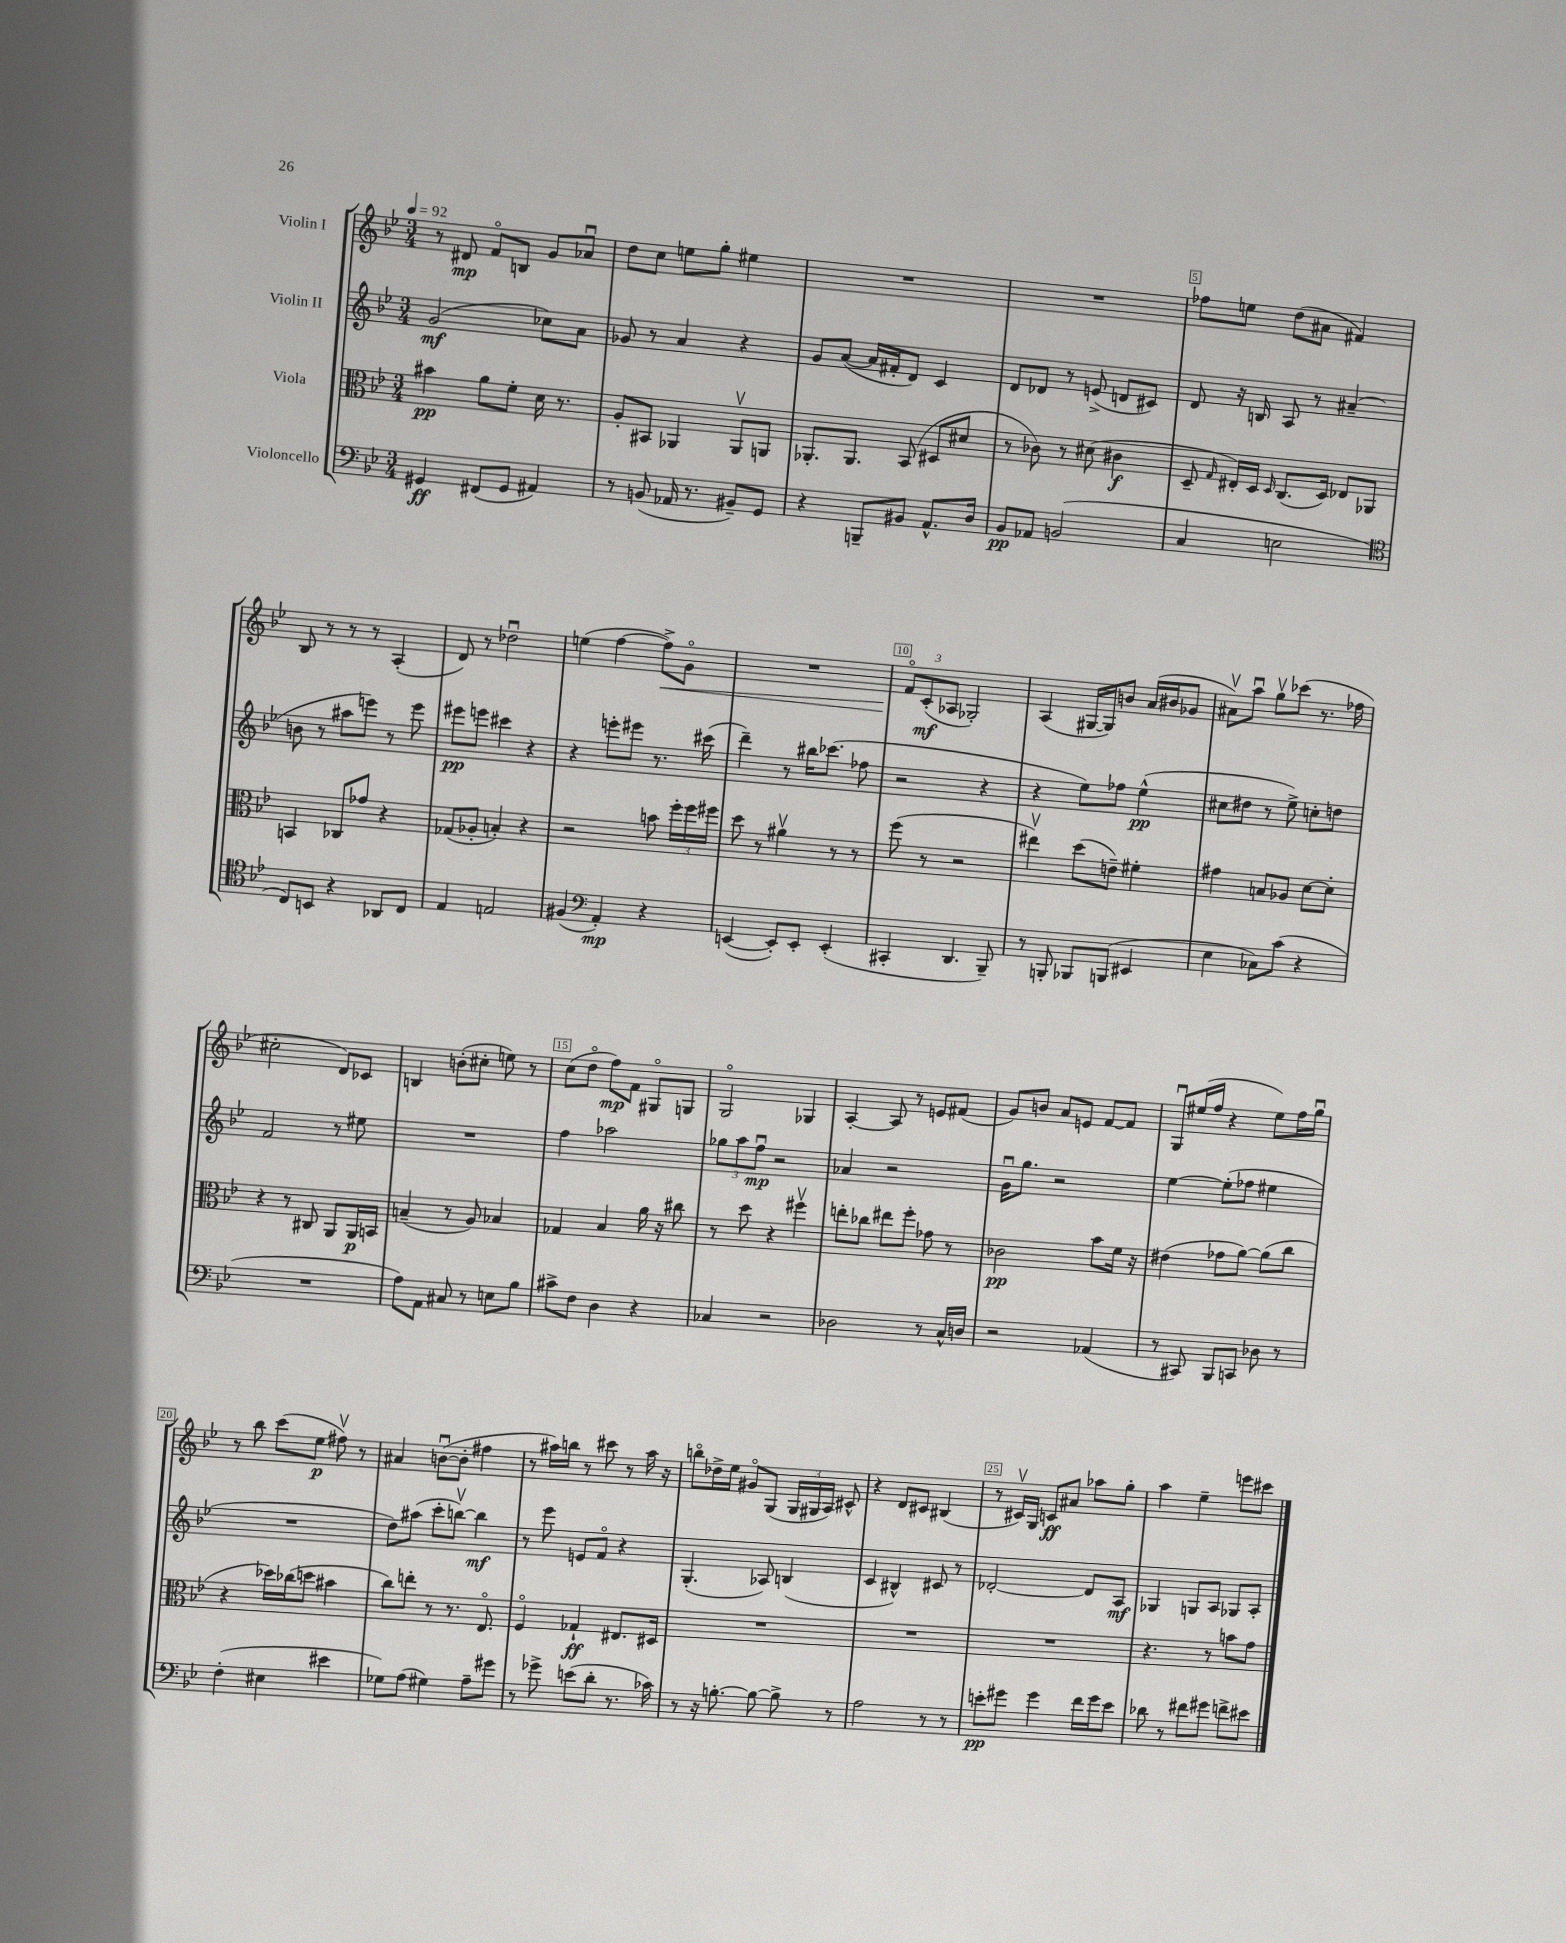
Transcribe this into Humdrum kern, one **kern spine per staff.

**kern	**dynam	**kern	**dynam	**kern	**dynam	**kern	**dynam
*part4	*part4	*part3	*part3	*part2	*part2	*part1	*part1
*staff4	*staff4	*staff3	*staff3	*staff2	*staff2	*staff1	*staff1
*I"Violoncello	*	*I"Viola	*	*I"Violin II	*	*I"Violin I	*
*clefF4	*	*clefC3	*	*clefG2	*	*clefG2	*
*k[b-e-]	*	*k[b-e-]	*	*k[b-e-]	*	*k[b-e-]	*
*M3/4	*	*M3/4	*	*M3/4	*	*M3/4	*
*MM92	*	*MM92	*	*MM92	*	*MM92	*
=1	=1	=1	=1	=1	=1	=1	=1
4GG#X/	ff	4b#X\	pp	(2g/	mf	8r	.
.	.	.	.	.	.	8d#X/	mp
(8FF#X/L	.	8a\L	.	.	.	8f/L	.
8GG#/J	.	8f'\J	.	.	.	8Bn/J	.
4AA#X/)	.	16d\	.	8cc-X\L)	.	8g/L	.
.	.	8.r	.	.	.	.	.
.	.	.	.	8a\J	.	8a-Xu/J	.
=2	=2	=2	=2	=2	=2	=2	=2
8r	.	8A'/L	.	8g-X/	.	8dd\L	.
(8BBn/	.	8BB#X/J	.	8r	.	8cc\J	.
16AA-X/	.	4AA-X/	.	4a/	.	8een\L	.
8.r	.	.	.	.	.	.	.
.	.	.	.	.	.	8gg'\J	.
8BB#X~/L)	.	8AA-v/L	.	4r	.	4ee#X\	.
8GG/J	.	8AAn/J	.	.	.	.	.
=3	=3	=3	=3	=3	=3	=3	=3
4r	.	8.AA-X'/L	.	8g/L	.	2.r	.
.	.	.	.	([8a/J	.	.	.
.	.	8.AA-/J	.	.	.	.	.
8BBBn~/L	.	.	.	16a/LL]	.	.	.
.	.	.	.	16f#X'/J	.	.	.
8BB#X/J	.	(8BB-/	.	8d/J)	.	.	.
8.AA^^/L	.	8D#X/L	.	4c/	.	.	.
.	.	8d#X/J	.	.	.	.	.
16D/Jk	.	.	.	.	.	.	.
=4	=4	=4	=4	=4	=4	=4	=4
8BB-/L	pp	8r	.	8d/L	.	2.r	.
8AA-X/J	.	8c-X\)	.	8d-X/J	.	.	.
(2BBn/	.	8r	.	8r	.	.	.
.	.	(8d#X\	.	(8en^/	.	.	.
.	.	4c#X\	f	8dn/L	.	.	.
.	.	.	.	8c#X/J)	.	.	.
=5	=5	=5	=5	=5	=5	=5	=5
4C/	.	8D~/	.	8d/	.	8ff-X\L	.
.	.	16qqG/	.	.	.	.	.
.	.	16E#X'/LL)	.	16r	.	8een\J	.
.	.	16D/JJ	.	16Bn/	.	.	.
.	.	16qqD/	.	.	.	.	.
2En\	.	(8.C/L	.	8A/	.	(8dd\L	.
.	.	.	.	8r	.	8a#X\J	.
.	.	16D/Jk)	.	.	.	.	.
.	.	8E-X/L	.	(4a#X~/	.	4f#X/)	.
.	.	8AA-X/J	.	.	.	.	.
!!LO:LB:g=z
=6	=6	=6	=6	=6	=6	=6	=6
*clefC4	*	*	*	*	*	*	*
8C/L)	.	4BBn/	.	8bn\	.	8B-/	.
8BBn/J	.	.	.	8r	.	8r	.
4r	.	8C-X/L	.	8aa#X\L	.	8r	.
.	.	8g-X/J	.	8eeen\J)	.	8r	.
8AA-X/L	.	4r	.	8r	.	(4A'/	.
8C/J	.	.	.	8eee\	.	.	.
=7	=7	=7	=7	=7	=7	=7	=7
4E-/	.	(8G-X/L	.	8eee#X\L	pp	8d/)	.
.	.	8A-X'/J	.	8eeen\J	.	8r	.
2En/	.	4Bn'/)	.	4ccc#X\	.	2dd-Xu\	.
.	.	4r	.	4r	.	.	.
=8	=8	=8	=8	=8	=8	=8	=8
(4F#X/	.	2r	.	4r	.	(4een\	.
*clefF4	*	*	*	*	*	*	*
4AA'/)	mp	.	.	8eeen'\L	.	[4ff\	.
.	.	.	.	8eee#X\J	.	.	.
!	!	!	!	!	!	!	!LO:HP:b
4r	.	8bn\	.	8.r	.	8ff^\L])	<
.	.	24ff'\LL	.	.	.	8g\J	.
.	.	24ff\	.	.	.	.	.
.	.	.	.	(16ccc#X\	.	.	.
.	.	24ff#X\JJ	.	.	.	.	.
=9	=9	=9	=9	=9	=9	=9	=9
([4EEn/	.	8dd\	.	4ddd~\)	.	2.r	.
.	.	8r	.	.	.	.	.
8EE'/L])	.	4a#Xv\	.	8r	.	.	.
8EE'/J	.	.	.	16bb#X\KL	.	.	.
.	.	.	.	(8.ccc-X\J	.	.	.
(4EE'/	.	8r	.	.	.	.	.
.	.	8r	.	8ff-X\	.	.	.
=10	=10	=10	=10	=10	=10	=10	=10
4CC#X'/	.	(8ff\	.	2r	.	12f/L	.
.	.	.	.	.	.	(12c'/	[ mf
.	.	8r	.	.	.	.	.
.	.	.	.	.	.	12A-X/J	.
4.DD/	.	2r	.	.	.	2G-X'/)	.
.	.	.	.	4r	.	.	.
8BBB-~/)	.	.	.	.	.	.	.
=11	=11	=11	=11	=11	=11	=11	=11
8r	.	4ee#Xv\)	.	4r	.	(4A/	.
8BBBn'/	.	.	.	.	.	.	.
8BBB-X/L	.	(8dd\L	.	8ee-\L)	.	[16G#X/LL	.
.	.	.	.	.	.	16G#/J])	.
(8BBBn/J	.	8en~\J)	.	8ff-X\J	.	8bn/J	.
4EE#X/	.	4f#X'\	.	(4ee-^^\	pp	(16a/LL	.
.	.	.	.	.	.	16b#X/J	.
.	.	.	.	.	.	8g-X/J	.
=12	=12	=12	=12	=12	=12	=12	=12
4E-\	.	4g#X\	.	8cc#X\L	.	8a#Xv\L)	.
.	.	.	.	8dd#X\J	.	8aau\J	.
8C-X\L)	.	8Bn/L	.	8r	.	8ggv\L	.
(8c\J	.	8A-X/J	.	8ee-^\)	.	(8ccc-X\J	.
4r	.	[8d\L	.	8ccn'\L	.	8.r	.
.	.	8d'\J]	.	8ddn\J	.	.	.
.	.	.	.	.	.	16ff-X\	.
!!LO:LB:g=z
=13	=13	=13	=13	=13	=13	=13	=13
2.r	.	4r	.	2f/	.	2cc#X'\	.
.	.	8r	.	.	.	.	.
.	.	8C#X/	.	.	.	.	.
.	.	8AA/L	.	8r	.	8d/L)	.
.	.	16AA/L	p	8ee#X\	.	8c-X/J	.
.	.	16BBn/JJ	.	.	.	.	.
=14	=14	=14	=14	=14	=14	=14	=14
8A\L)	.	(4Bn~/	.	2.r	.	4Bn/	.
8AA\J	.	.	.	.	.	.	.
8C#X/	.	8r	.	.	.	(8bn'\L	.
8r	.	8A/)	.	.	.	8cc#X'\J	.
8En\L	.	4B-X/	.	.	.	8een\)	.
8B-\J	.	.	.	.	.	8r	.
=15	=15	=15	=15	=15	=15	=15	=15
8c#X^\L	.	4G-X/	.	4ff\	.	(8cc\L	.
8F\J	.	.	.	.	.	8dd\J	.
4D\	.	4B-/	.	2aa-X\	.	8ff\L)	mp
.	.	.	.	.	.	8f\J	.
4r	.	16a\	.	.	.	8G#X/L	.
.	.	16r	.	.	.	.	.
.	.	8cc#X\	.	.	.	8Gn/J	.
=16	=16	=16	=16	=16	=16	=16	=16
4C-X/	.	8r	.	12gg-X\L	.	2G/	.
.	.	.	.	12aa\	.	.	.
.	.	8dd\	.	.	.	.	.
.	.	.	.	12ffu\J	mp	.	.
2r	.	4r	.	2r	.	.	.
.	.	4ff#Xv\	.	.	.	4G-X/	.
=17	=17	=17	=17	=17	=17	=17	=17
2D-X\	.	8een'\L	.	4a-X/	.	[4A'/	.
.	.	8cc-X\J	.	.	.	.	.
.	.	8ee#X\L	.	2r	.	8A/]	.
.	.	8ff'\J	.	.	.	8r	.
8r	.	8g-X\	.	.	.	8en/L	.
16C^^/LL	.	8r	.	.	.	(8f#X/J	.
16Dn/JJ	.	.	.	.	.	.	.
=18	=18	=18	=18	=18	=18	=18	=18
2r	.	2c-X\	pp	16gu\KL	.	8g/L)	.
.	.	.	.	8.gg\J	.	.	.
.	.	.	.	.	.	8bn/J	.
.	.	.	.	2r	.	8a/L	.
.	.	.	.	.	.	8en/J	.
(4AA-X/	.	8b-\L	.	.	.	[8f/L	.
.	.	16f\Jk	.	.	.	8f/J]	.
.	.	16r	.	.	.	.	.
=19	=19	=19	=19	=19	=19	=19	=19
8r	.	(4e#X\	.	[4ee-\	.	8Gu/L	.
8CC#X/)	.	.	.	.	.	(16ee#X/L	.
.	.	.	.	.	.	16ff/JJ	.
8BBB-/L	.	8g-X\L	.	(8ee-'\L]	.	4r	.
8CCn/J	.	[8a\J)	.	8ff-X\J	.	.	.
8D-X\	.	(8a\L]	.	4ee#X\	.	8ee#\L)	.
8r	.	8cc\J	.	.	.	16ff\L	.
.	.	.	.	.	.	16ggu\JJ	.
!!LO:LB:g=z
=20	=20	=20	=20	=20	=20	=20	=20
(4F'\	.	4r	.	2.r	.	8r	.
.	.	.	.	.	.	8bb-\	.
4E#X\	.	16dd-X\LL)	.	.	.	(8ccc\L	.
.	.	(16cc-X\J	.	.	.	.	.
.	.	8ddn\J	.	.	.	8ee-\J	p
4e#X\	.	4b#X\	.	.	.	8ff#Xv\)	.
.	.	.	.	.	.	8r	.
=21	=21	=21	=21	=21	=21	=21	=21
8G-X\L)	.	8cc\L)	.	8dd\L)	.	4a#X/	.
(8A\J	.	8een'\J	.	(8aa#X\J	.	.	.
4G#X\)	.	8r	.	8ccc'\L	.	([8bnu\L	.
.	.	8.r	.	[8bbnv\J)	.	8b'\J]	.
8A~\L	.	.	.	4bb\]	mf	4ff#X\	.
.	.	8.E-/	.	.	.	.	.
8g#X\J	.	.	.	.	.	.	.
=22	=22	=22	=22	=22	=22	=22	=22
8r	.	4F/	.	8r	.	8r	.
8g-X^\	.	.	.	8eee-\	.	16aa#X\LL)	.
.	.	.	.	.	.	16bbn\JJ	.
(8en\L	.	4G-X`/	ff	8en/L	.	8r	.
8d'\J	.	.	.	8f/J	.	8ccc#X\	.
8.r	.	8.E#X/L	.	4r	.	8r	.
.	.	.	.	.	.	16aa#\	.
16c-X\)	.	16D#X/Jk	.	.	.	16r	.
=23	=23	=23	=23	=23	=23	=23	=23
8r	.	2.r	.	(4.G'/	.	8bbn\L	.
16r	.	.	.	.	.	16dd-X^\L	.
[8.Bn'\	.	.	.	.	.	16ee-\JJ	.
.	.	.	.	.	.	8g#X/L	.
8B\_	.	.	.	8A-X/)	.	(8G/J	.
8B^\]	.	.	.	(4Bn/	.	24G/LL	.
.	.	.	.	.	.	24G#X/	.
.	.	.	.	.	.	24A/JJ)	.
8r	.	.	.	.	.	8c#X^^/	.
=24	=24	=24	=24	=24	=24	=24	=24
2A\	.	2.r	.	4c/	.	4r	.
.	.	.	.	4B#X^^/)	.	8d/L	.
.	.	.	.	.	.	8c#X/J	.
8r	.	.	.	8c#X/	.	(4B#X/	.
8r	.	.	.	8r	.	.	.
=25	=25	=25	=25	=25	=25	=25	=25
8en'\L	pp	2.r	.	[2d-X'/	.	8r	.
8g#X\J	.	.	.	.	.	16c#Xv/LL)	.
.	.	.	.	.	.	16G/JJ	.
4g#\	.	.	.	.	.	8cn/L	ff
.	.	.	.	.	.	8a#X/J	.
16f\LL	.	.	.	8d-/L]	.	8aa-X\L	.
16g#\J	.	.	.	.	.	.	.
8e\J	.	.	.	8A/J	mf	8gg'\J	.
=26	=26	=26	=26	=26	=26	=26	=26
8d-X\	.	4.r	.	4G-X/	.	4aa\	.
8r	.	.	.	.	.	.	.
8f#X\L	.	.	.	8Gn/L	.	4ee-~\	.
8g#X\J	.	8r	.	8A/J	.	.	.
8fn^\L	.	8bn\L	.	8G-X/L	.	8eeen\L	.
8e#X\J	.	8g\J	.	8A'/J	.	8ccc#X\J	.
==	==	==	==	==	==	==	==
*-	*-	*-	*-	*-	*-	*-	*-
